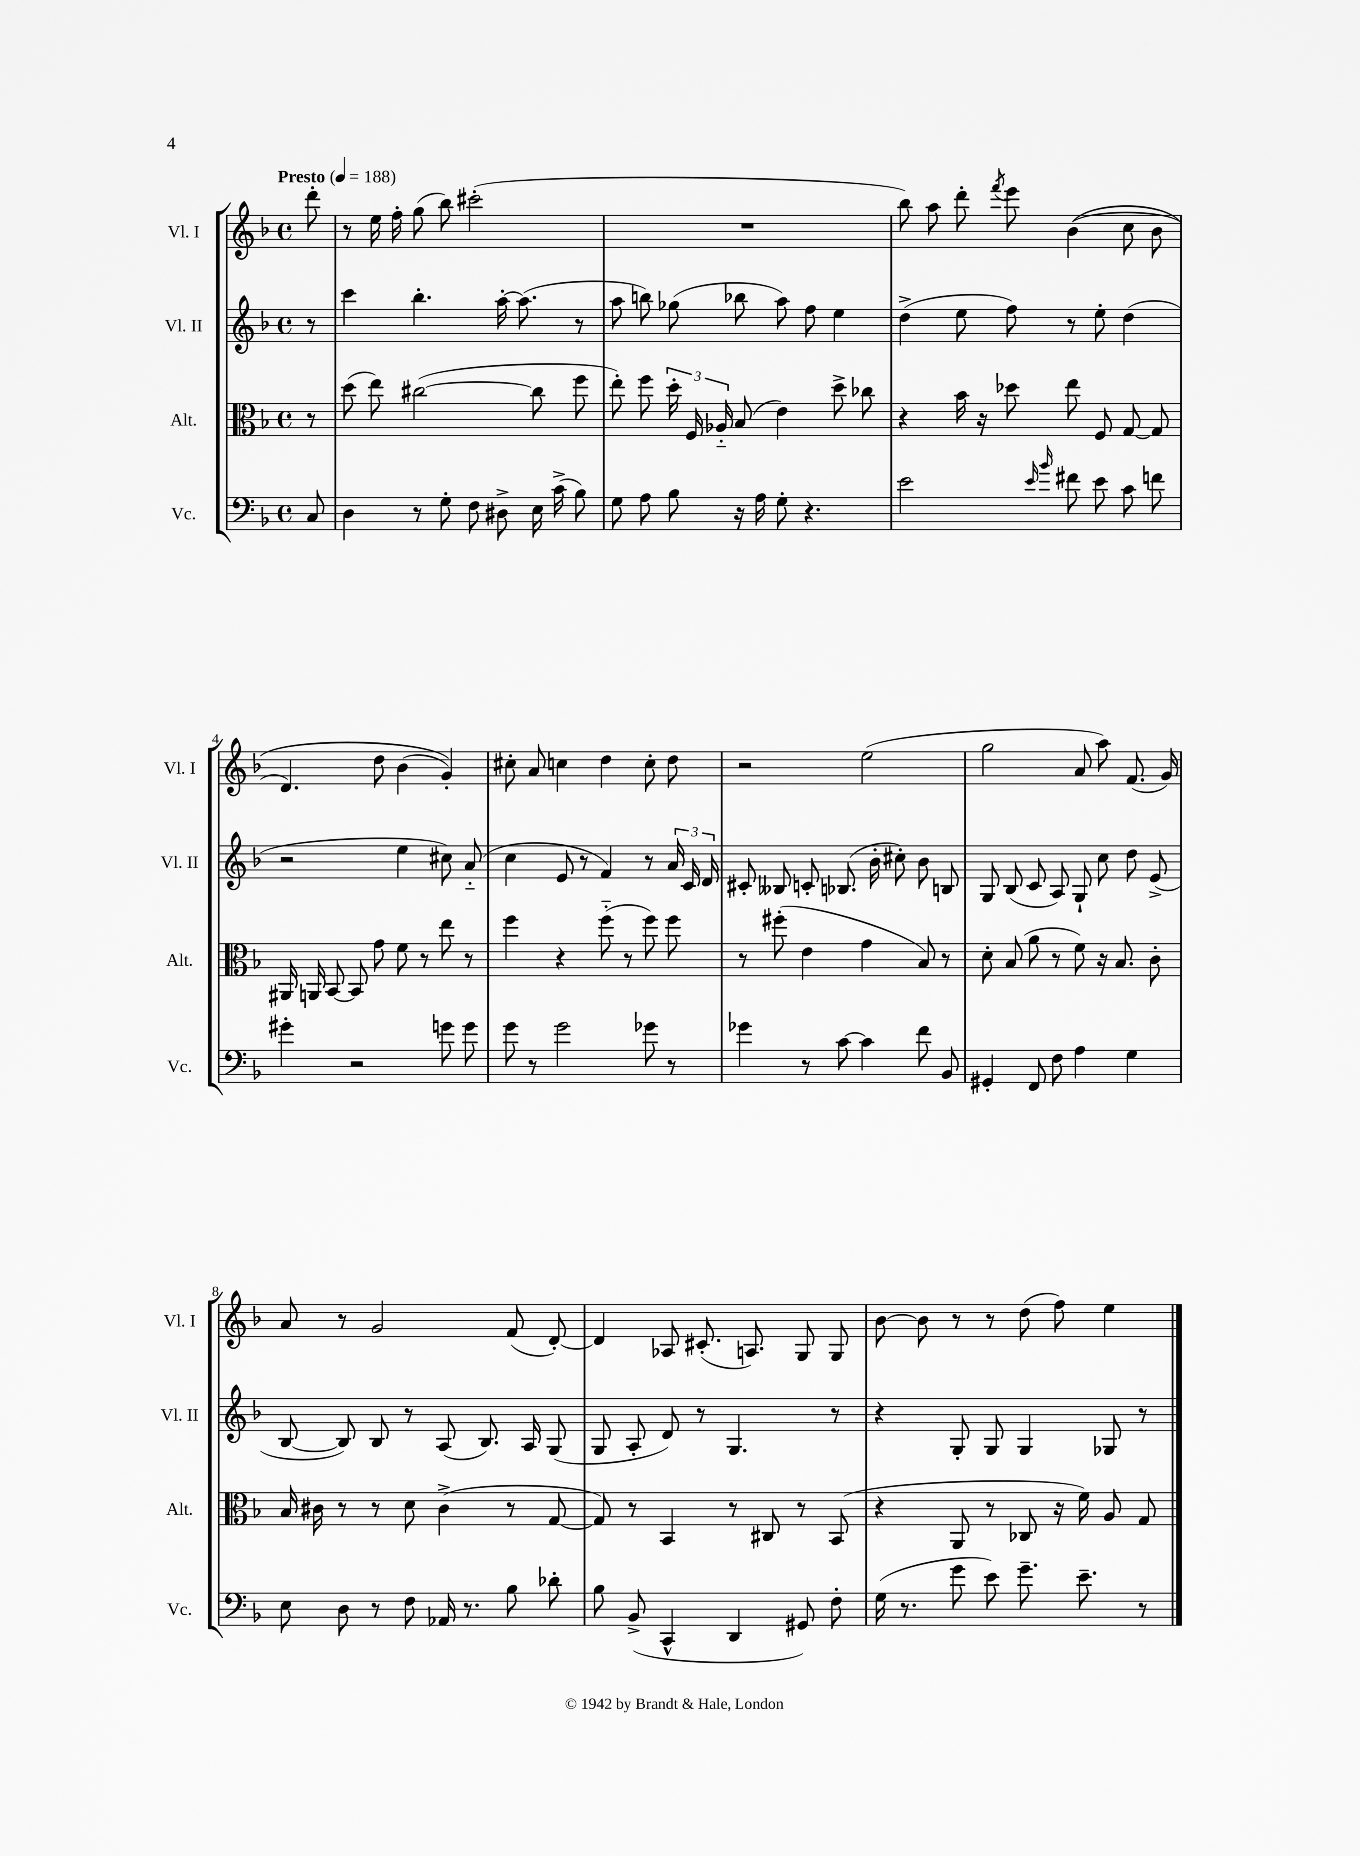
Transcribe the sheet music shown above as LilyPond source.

<<
\new StaffGroup <<
\new Staff = "s0" \with { instrumentName = "Vl. I" shortInstrumentName = "Vl. I" } {
    \clef treble \key f \major \defaultTimeSignature \time 4/4 \partial 8 \tempo "Presto" 4 = 188
    \autoBeamOff d'''8-. |
    r8 e''16 f''16-. g''8( bes''8) cis'''2-.( |
    R1 |
    bes''8) a''8 d'''8-. \acciaccatura { f'''8 } e'''8 bes'4(\( c''8 bes'8 |
    d'4.) d''8 bes'4( g'4-.)\) |
    cis''8-. a'8 c''4 d''4 c''8-. d''8 |
    r2 e''2( |
    g''2 a'8 a''8) f'8.( g'16) |
    a'8 r8 g'2 f'8( d'8~-.) |
    d'4 aes8 cis'8.-.( a8.) g8 g8 |
    bes'8~ bes'8 r8 r8 d''8( f''8) e''4 \bar "|." |
}
\new Staff = "s1" \with { instrumentName = "Vl. II" shortInstrumentName = "Vl. II" } {
    \clef treble \key f \major \defaultTimeSignature \time 4/4 \partial 8
    \autoBeamOff r8 |
    c'''4 bes''4.-. a''16~-. a''8.( r8 |
    a''8 b''8) ges''8( bes''8 a''8) f''8 e''4 |
    d''4->( e''8 f''8) r8 e''8-. d''4( |
    r2 e''4 cis''8) a'8-_( |
    c''4 e'8 r8 f'4) r8 \tuplet 3/2 { a'16 c'16 d'16 } |
    cis'8-. beses8 c'8-. bes8.( bes'16-. cis''8-.) bes'8 b8 |
    g8 bes8( c'8 a8) g8-! c''8 d''8 e'8->( |
    bes8~ bes8) bes8 r8 a8( bes8.) a16 g8( |
    g8 a8-. d'8) r8 g4. r8 |
    r4 g8-. g8 g4 ges8 r8 \bar "|." |
}
\new Staff = "s2" \with { instrumentName = "Alt." shortInstrumentName = "Alt." } {
    \clef alto \key f \major \defaultTimeSignature \time 4/4 \partial 8
    \autoBeamOff r8 |
    d''8( e''8) cis''2~( cis''8 f''8 |
    e''8-.) f''8 \tuplet 3/2 { d''16-. f16 aes16-_ } bes8( e'4) d''8-> ces''8 |
    r4 bes'16 r16 des''8 e''8 f8 g8~ g8 |
    ais,16 a,16 bes,8~ bes,8 g'8 f'8 r8 e''8 r8 |
    f''4 r4 f''8-_( r8 f''8) f''8 |
    r8 fis''8-.( e'4 g'4 bes8) r8 |
    d'8-. bes8( a'8 r8 f'8) r16 bes8. c'8-. |
    bes16 cis'16 r8 r8 d'8 cis'4->( r8 g8~ |
    g8) r8 bes,4 r8 cis8 r8 bes,8( |
    r4 a,8 r8 ces8 r16 f'16) a8 g8 \bar "|." |
}
\new Staff = "s3" \with { instrumentName = "Vc." shortInstrumentName = "Vc." } {
    \clef bass \key f \major \defaultTimeSignature \time 4/4 \partial 8
    \autoBeamOff c8 |
    d4 r8 g8-. f8 dis8-> e16 c'16->( bes8) |
    g8 a8 bes8 r16 a16 g8-. r4. |
    e'2 \grace { e'16 bes'16 } fis'8 e'8 c'8 f'8 |
    gis'4-. r2 g'8 g'8 |
    g'8 r8 g'2 ges'8 r8 |
    ges'4 r8 c'8~ c'4 f'8 bes,8 |
    gis,4-. f,8 f8 a4 g4 |
    e8 d8 r8 f8 aes,16 r8. bes8 des'8-. |
    bes8 bes,8->( c,4-^ d,4 gis,8) f8-. |
    g16( r8. g'8 e'8) g'8.-- e'8.-- r8 \bar "|." |
}
>>
>>
